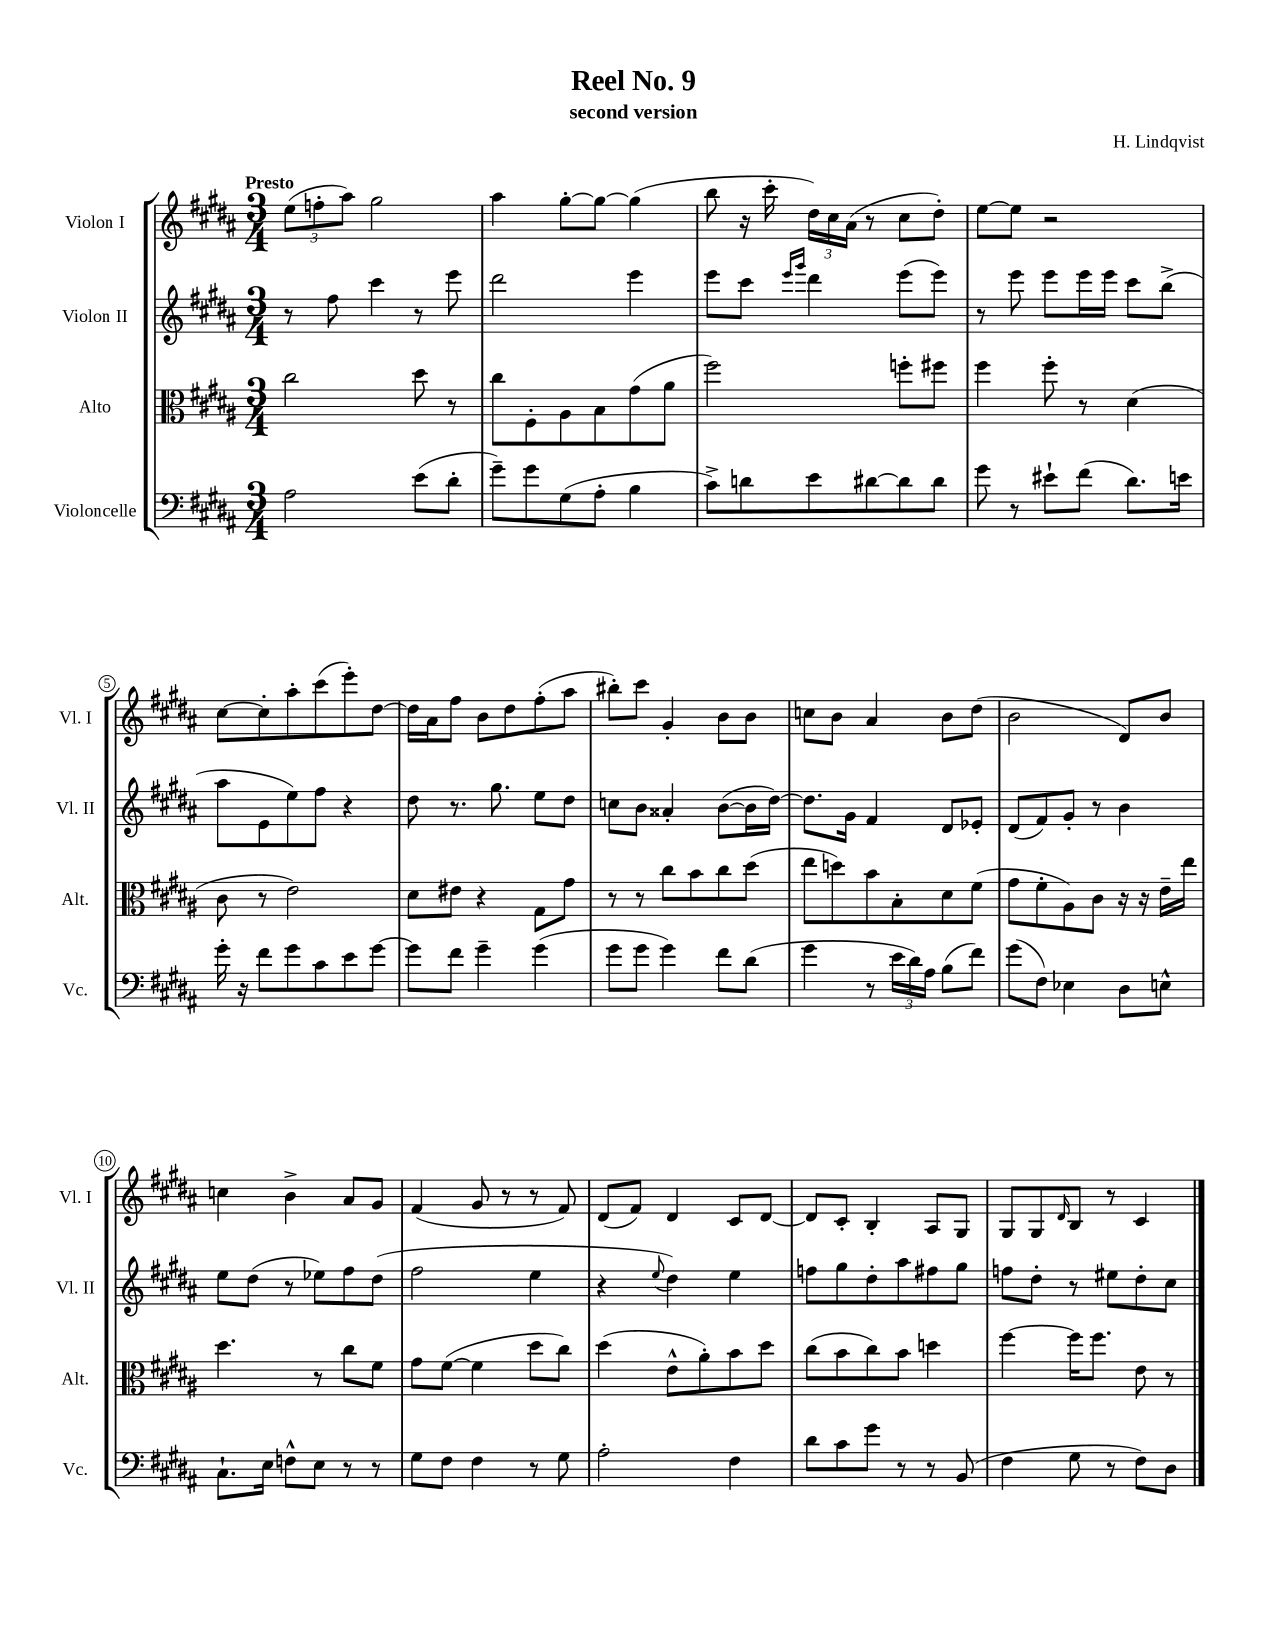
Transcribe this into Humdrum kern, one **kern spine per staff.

**kern	**kern	**kern	**kern
*staff4	*staff3	*staff2	*staff1
*clefF4	*clefC3	*clefG2	*clefG2
*k[f#c#g#d#a#]	*k[f#c#g#d#a#]	*k[f#c#g#d#a#]	*k[f#c#g#d#a#]
*M3/4	*M3/4	*M3/4	*M3/4
2A#	2cc#	8r	(12ee
.	.	.	12ff'
.	.	8ff#	.
.	.	.	12aa#)
.	.	4ccc#	2gg#
(8e	8dd#	8r	.
8d#'	8r	8eee	.
=	=	=	=
8g#~)	8cc#	2ddd#	4aa#
8g#	8F#'	.	.
(8G#	8A#	.	[8gg#'
8A#'	8B	.	8gg#_
4B	(8g#	4eee	(4gg#]
.	8a#	.	.
=	=	=	=
8c#^)	2ff#)	8eee	8bb
8d	.	8ccc#	16r
.	.	.	16ccc#'
.	.	16qqeee	.
.	.	16qqggg#	.
8e	.	4ddd#	24dd#)
.	.	.	24cc#
.	.	.	(24a#
[8d#	.	.	8r
8d#]	8ff'	(8eee	8cc#
8d#	8ff#	8eee)	8dd#')
=	=	=	=
8g#	4ff#	8r	[8ee
8r	.	8eee	8ee]
8e#`	8ff#'	8eee	2r
(8f#	8r	16eee	.
.	.	16eee	.
8.d#)	(4d#	8ccc#	.
.	.	(8bb^	.
16e	.	.	.
=	=	=	=
16g#'	8c#	8aa#	[8cc#
16r	.	.	.
8f#	8r	8e	8cc#']
8g#	2e)	8ee)	8aa#'
8c#	.	8ff#	(8ccc#
8e	.	4r	8eee')
[8g#	.	.	[8dd#
=	=	=	=
8g#]	8d#	8dd#	16dd#]
.	.	.	16a#
8f#	8e#	8.r	8ff#
4g#~	4r	.	8b
.	.	8.gg#	.
.	.	.	8dd#
(4g#	8G#	8ee	(8ff#'
.	8g#	8dd#	8aa#
=	=	=	=
8g#	8r	8cc	8bb#')
8g#	8r	8b	8ccc#
4g#)	8cc#	4a##'	4g#'
.	8b	.	.
8f#	8cc#	([8b	8b
(8d#	(8dd#	16b]	8b
.	.	[16dd#)	.
=	=	=	=
4g#	8ee	8.dd#]	8cc
.	8dd)	.	8b
.	.	16g#	.
8r	8b	4f#	4a#
24e	8B'	.	.
24d#)	.	.	.
24A#	.	.	.
(8B	8d#	8d#	8b
8f#)	(8f#	8e-'	(8dd#
=	=	=	=
(8g#	8g#	(8d#	2b
8F#)	8f#'	8f#)	.
4E-	8A#)	8g#'	.
.	8c#	8r	.
8D#	16r	4b	8d#)
.	16r	.	.
8E^^	16e~	.	8b
.	16ee	.	.
=	=	=	=
8.C#`	4.dd#	8ee	4cc
.	.	(8dd#	.
16E	.	.	.
8F^^	.	8r	4b^
8E	8r	8ee-)	.
8r	8cc#	8ff#	8a#
8r	8f#	(8dd#	8g#
=	=	=	=
8G#	8g#	2ff#	(4f#
8F#	([8f#	.	.
4F#	4f#]	.	8g#
.	.	.	8r
8r	8dd#	4ee	8r
8G#	8cc#)	.	8f#)
=	=	=	=
2A#'	(4dd#	4r	(8d#
.	.	.	8f#)
.	.	8qqee	.
.	8e^^	4dd#)	4d#
.	8a#')	.	.
4F#	8b	4ee	8c#
.	8dd#	.	[8d#
=	=	=	=
8d#	(8cc#	8ff	8d#]
8c#	8b	8gg#	8c#'
8g#	8cc#)	8dd#'	4B'
8r	8b	8aa#	.
8r	4dd	8ff#	8A#
(8BB	.	8gg#	8G#
=	=	=	=
4F#	[4ff#	8ff	8G#
.	.	8dd#'	8G#
.	.	.	16qqd#
8G#	16ff#]	8r	8B
.	8.ff#	.	.
8r	.	8ee#	8r
8F#)	8e	8dd#'	4c#
8D#	8r	8cc#	.
==	==	==	==
*-	*-	*-	*-
